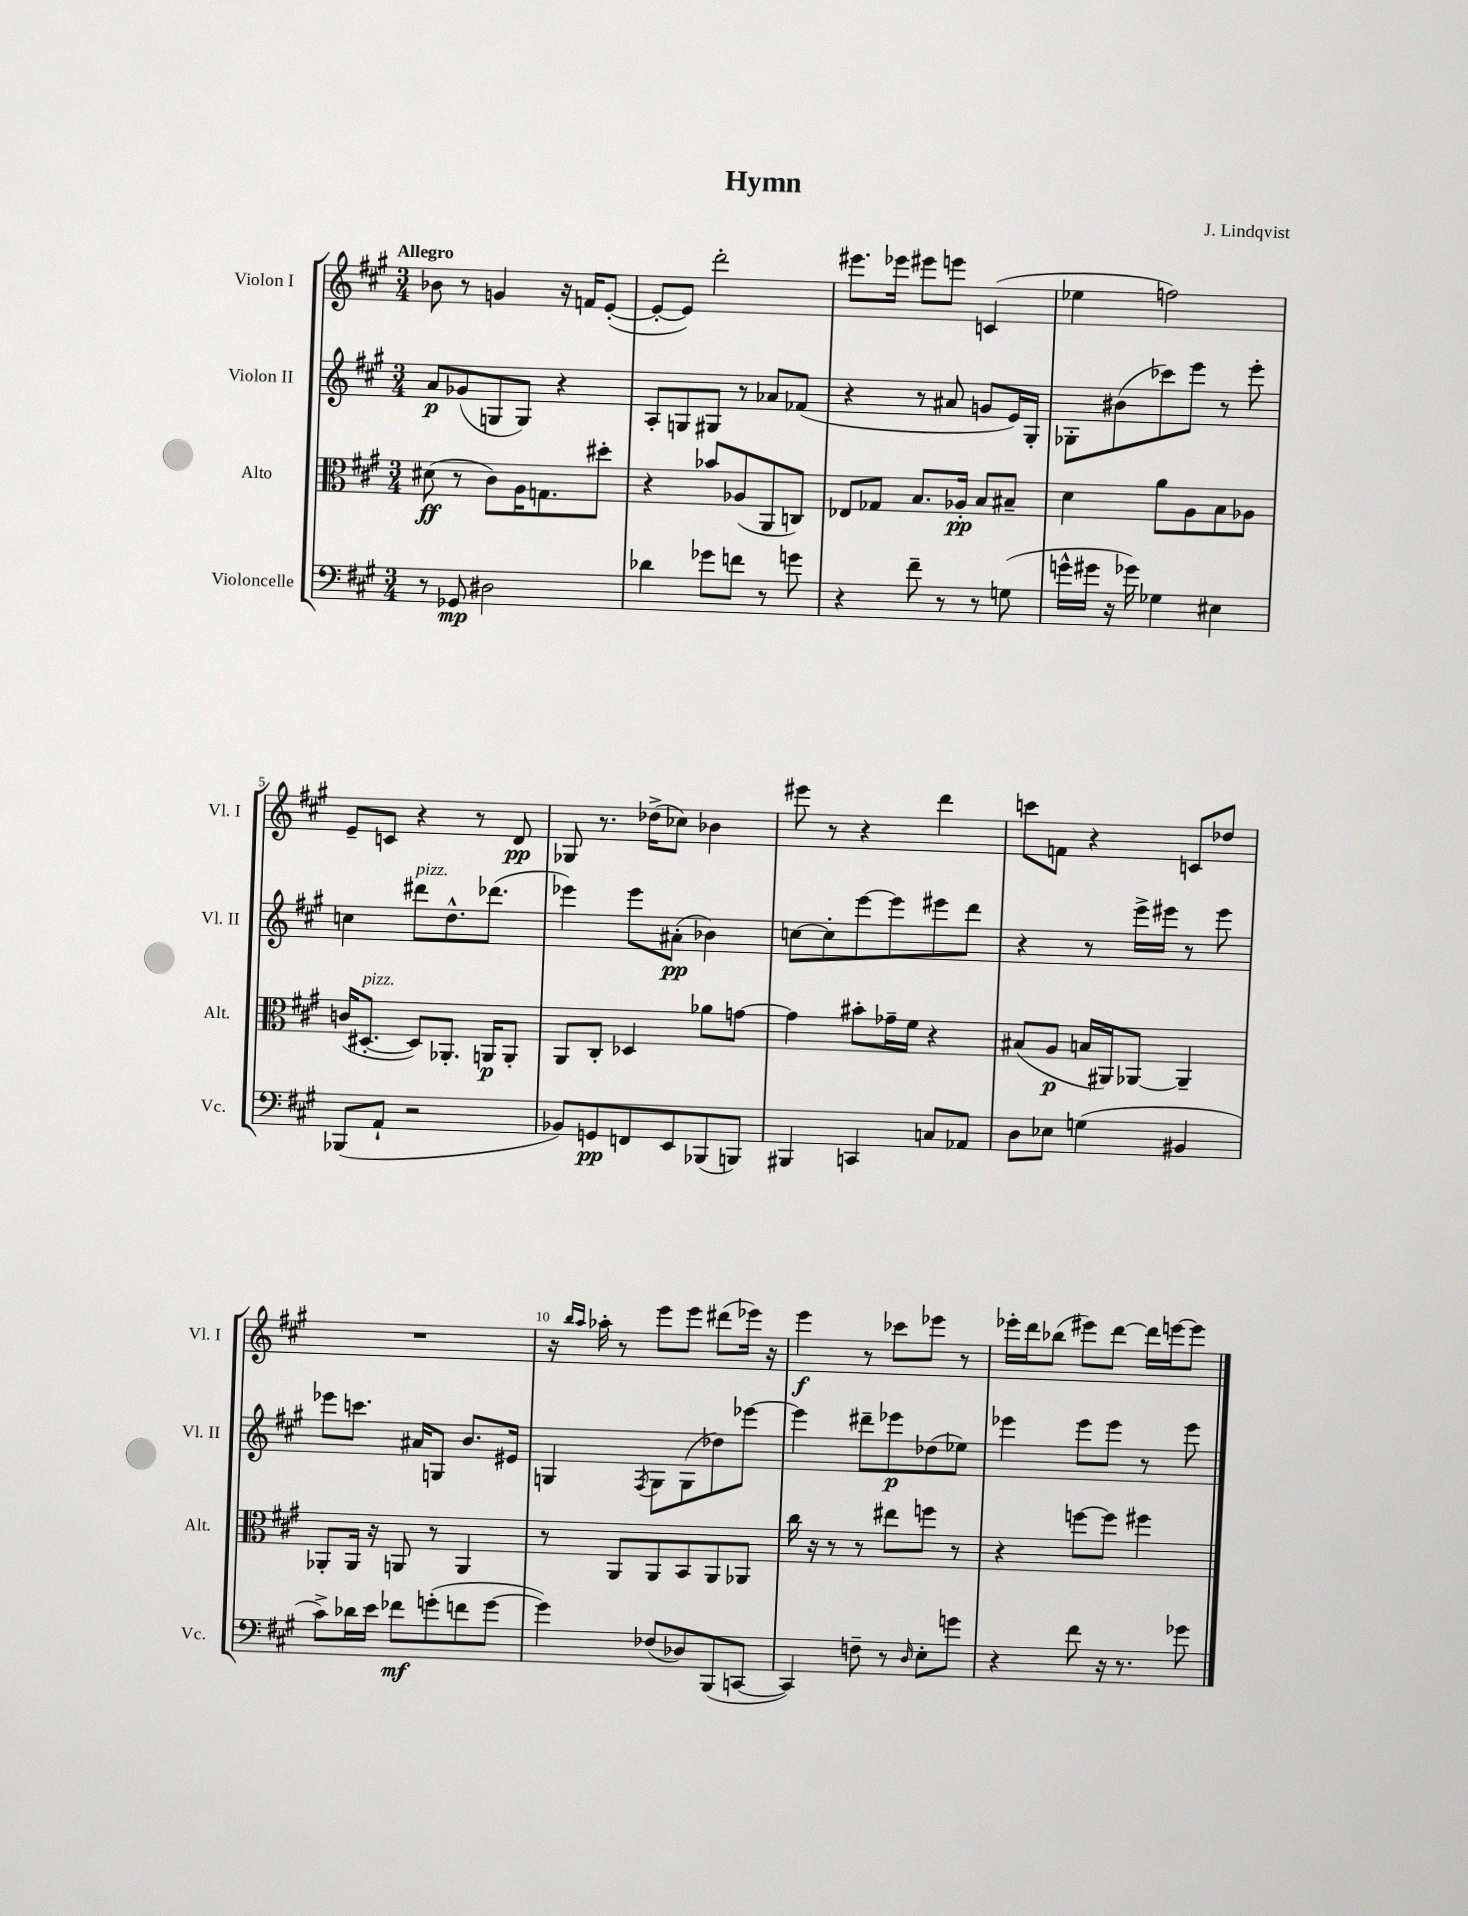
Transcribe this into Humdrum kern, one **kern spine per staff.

**kern	**kern	**kern	**kern
*staff4	*staff3	*staff2	*staff1
*clefF4	*clefC3	*clefG2	*clefG2
*k[f#c#g#]	*k[f#c#g#]	*k[f#c#g#]	*k[f#c#g#]
*M3/4	*M3/4	*M3/4	*M3/4
8r	(8d#	8a	8b-
8GG-	8r	(8g-	8r
2D#	8c#)	8G	4g
.	16A	8G)	.
.	8.G	.	.
.	.	4r	16r
.	.	.	16f
.	8dd#'	.	([8e'
=	=	=	=
4d-	4r	8A'	8e'_
.	.	8G	8e])
8g-	8b-	8G#	2ddd'
8f	(8A-	8r	.
8r	8AA	8a-	.
8g	8C)	(8f-	.
=	=	=	=
4r	8E-	4r	8.eee#
.	8G-	.	.
.	.	.	16eee-
8f#~	8.B	8r	8eee#
8r	.	8a#	8eee
.	16A-'	.	.
8r	8B	8g	(4c
(8G	8B#~	16e)	.
.	.	16G#'	.
=	=	=	=
16g^^	4d	8G-'	4ee-
16g#	.	.	.
16r	.	(8b#	.
16g-)	.	.	.
4G-	8a	8ccc-)	2ff)
.	8A	8eee	.
4E#	8B	8r	.
.	8A-	8eee'	.
=	=	=	=
(8BBB-	(16c	4cc	8e~
.	[8.D#'	.	.
8AA`	.	.	8c
2r	8D#])	8ddd#	4r
.	8.AA-'	8.dd^^	.
.	.	.	8r
.	16AA	(8.ddd-	.
.	8AA'	.	8d
=	=	=	=
8BB-)	8AA	4eee-)	8G-
8GG	8C#'	.	8.r
8FF	4D-	8eee-	.
.	.	.	(16dd-^
8EE	.	(8a#'	8cc-)
(8BBB-	8a-	4b-)	4b-
8BBB)	[8g	.	.
=	=	=	=
4BBB#	4g]	[8cc	8eee#
.	.	8cc']	8r
4CC	8b#'	[8eee	4r
.	16g-~	8eee]	.
.	16f#	.	.
8C	4r	8eee#	4ddd
8AA-	.	8ddd	.
=	=	=	=
8D	(8B#	4r	8ccc
8E-	8A	.	8f
(4G	16B	8r	4r
.	16AA#)	.	.
.	[8AA-	16eee^	.
.	.	16eee#	.
4BB#	4AA-~]	8r	8c
.	.	8eee#	8dd-
=	=	=	=
8c#^)	8AA-'	8eee-	2.r
16d-	16AA-	8.ccc	.
16e	16r	.	.
8f-	8AA	.	.
.	.	16a#	.
(8g'	8r	8G	.
8f	4AA	8.b	.
[8g	.	.	.
.	.	16e#	.
=	=	=	=
4g])	8r	4G	16r
.	.	.	16qqbb
.	.	.	16qqaa
.	.	.	16aa-'
.	8AA	.	8r
.	.	8qF#	.
(8F-	8AA	8G	8eee
8D-)	8BB	(8G	8eee
(8BBB	8AA	8dd-)	(8ddd#
[8CC	8AA-	[8eee-	16eee-)
.	.	.	16r
=	=	=	=
4CC])	16cc#	4eee-]	4eee
.	16r	.	.
.	8r	.	.
8F~	8r	8ddd#~	8r
8r	8ee#	8eee-	8ccc-
16qqD	.	.	.
8E'	8ff	(8dd-	8eee-
8g	8r	8ee-)	8r
=	=	=	=
4r	4r	4eee-	16eee-'
.	.	.	16ddd
.	.	.	(8bb-
8f#	[8ff	8eee-	8eee#)
16r	8ff]	8eee-	[8ddd
8.r	.	.	.
.	4ff#	8r	16ddd]
.	.	.	[16eee
8g-	.	8eee-	8eee]
==	==	==	==
*-	*-	*-	*-
